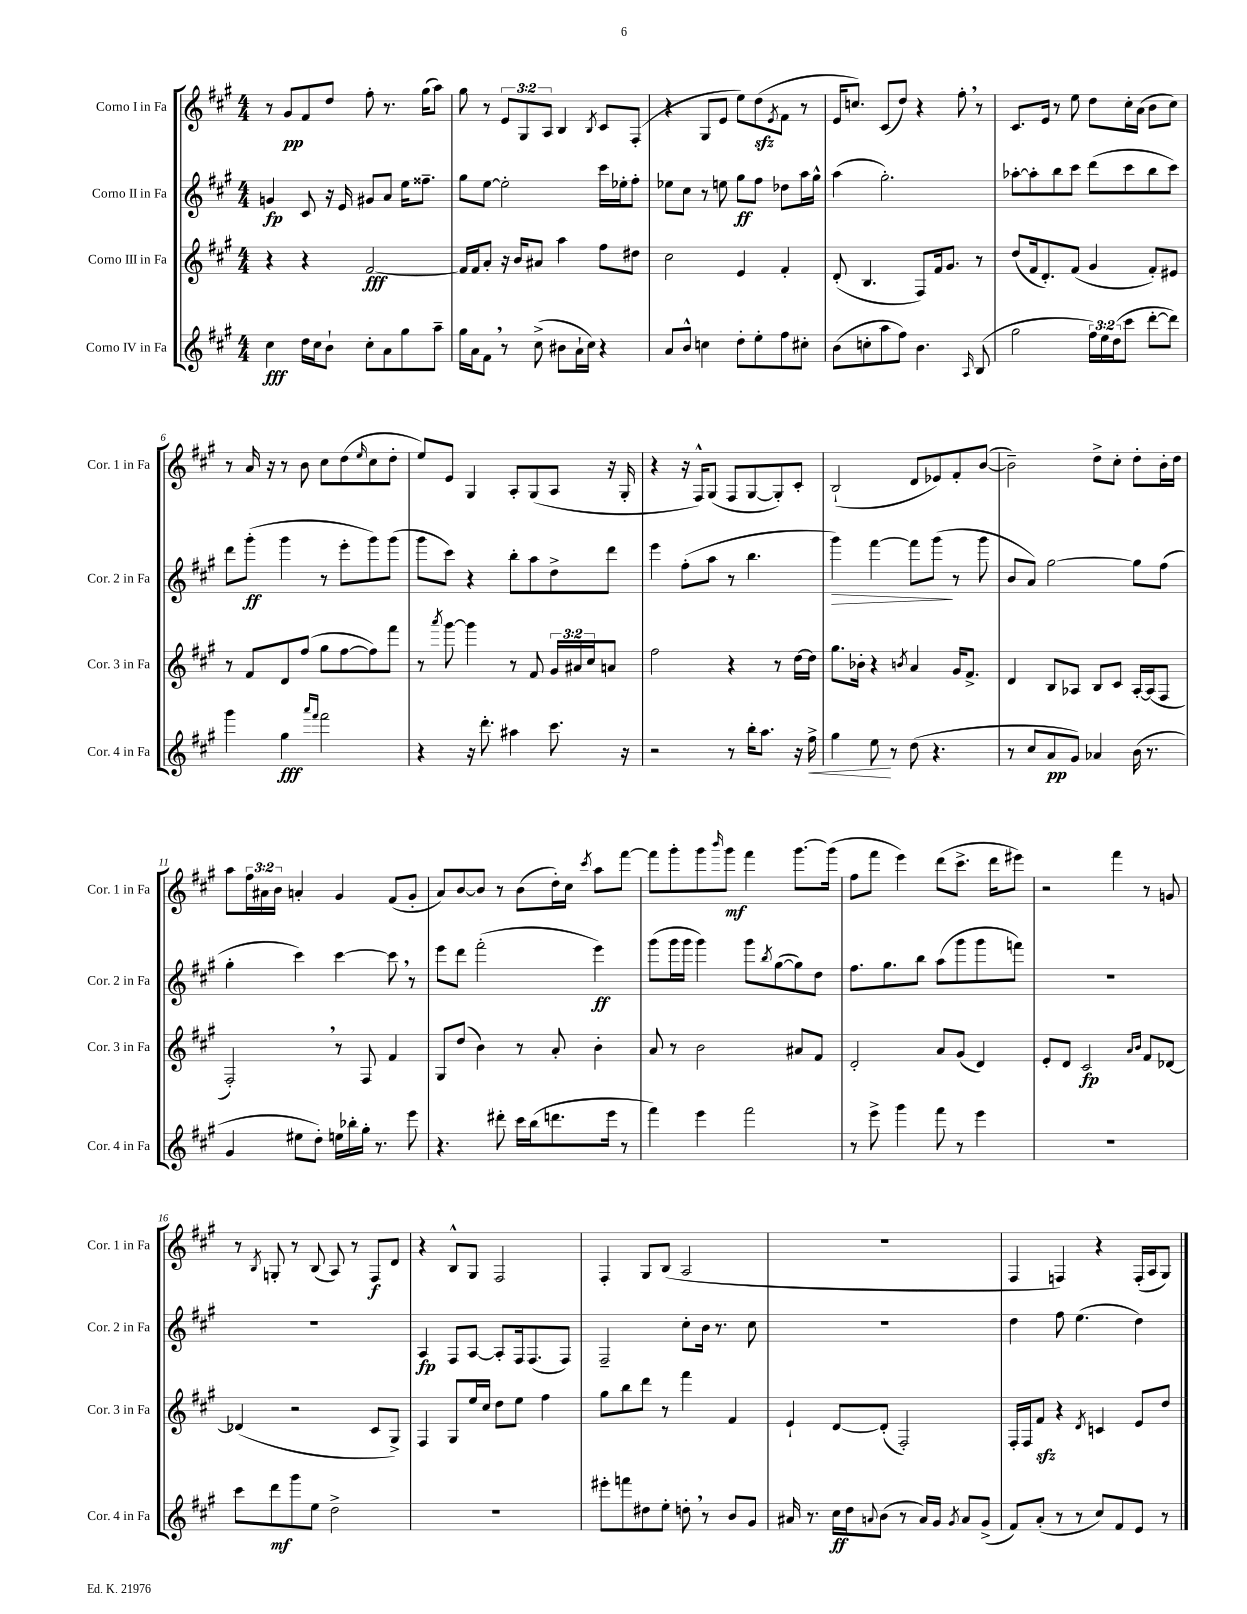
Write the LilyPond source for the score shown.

<<
\new StaffGroup <<
\new Staff = "s0" \with { instrumentName = "Corno I in Fa" shortInstrumentName = "Cor. 1 in Fa" } {
    \clef treble \key a \major \numericTimeSignature \time 4/4 \override Staff.TupletNumber.text = #tuplet-number::calc-fraction-text
    r8 gis'8\pp fis'8 d''8 fis''8-. r8. gis''16( a''8) |
    gis''8 r8 \tuplet 3/2 { e'8 gis8 a8 } b4 \acciaccatura { b8 } cis'8 fis8-.( |
    r4 gis8 e'8 e''8) d''8\sfz( \acciaccatura { e'8 } fis'8 r8 |
    e'16 c''8.) cis'8( d''8) r4 fis''8-. \breathe r8 |
    cis'8. e'16 r8 e''8 d''8 cis''16-. a'16( b'8 cis''8) |
    r8 a'16 r16 r8 b'8 cis''8 d''8( \grace { e''16 } cis''8 d''8-. |
    e''8) e'8 gis4 a8-. gis8( a8 r16 gis16-. |
    r4 r16 fis16-^) gis8( fis8 gis8~ gis8-.) cis'8-. |
    b2-!( d'8 ees'8) fis'8-. b'8~( |
    b'2--) d''8-> cis''8-. d''8-. b'16-. d''16 |
    a''8 \tuplet 3/2 { fis''16 ais'16 b'16 } a'4-. gis'4 fis'8( gis'8-. |
    a'8) b'8~ b'8 r8 b'8( d''16-.) cis''16 \acciaccatura { cis'''8 } a''8 fis'''8~ |
    fis'''8 gis'''8-. gis'''8 \grace { b'''16 } gis'''8\mf fis'''4 gis'''8.~ gis'''16( |
    fis''8 fis'''8 e'''4) d'''8( cis'''8.-> d'''16 eis'''8) |
    r2 fis'''4 r8 g'8 |
    r8 \acciaccatura { b8 } g8-. r8 b8( a8) r8 fis8\f d'8 |
    r4 b8-^ gis8 fis2 |
    fis4-. gis8 b8( a2 |
    R1 |
    fis4 f4) r4 f16-.( a16 gis8) \bar "|." |
}
\new Staff = "s1" \with { instrumentName = "Corno II in Fa" shortInstrumentName = "Cor. 2 in Fa" } {
    \clef treble \key a \major \numericTimeSignature \time 4/4
    g'4\fp cis'8 r16 e'16 gis'8 a'8 e''16 fisis''8.-- |
    gis''8 e''8~ e''2-. cis'''16 ees''16-. fis''8-. |
    ees''8 cis''8 r8 e''8 gis''8\ff fis''8 des''8 a''16 gis''16-^ |
    a''4( gis''2.-.) |
    aes''8~-. aes''8-. b''8 cis'''8 d'''8( cis'''8 b''8 cis'''8) |
    d'''8 gis'''8-.\ff( gis'''4 r8 e'''8-. gis'''8) gis'''8( |
    gis'''8 cis'''8) r4 b''8-. a''8 d''8-> d'''8 |
    e'''4 fis''8-.( a''8 r8 b''4. |
    gis'''4\>) fis'''4~ fis'''8 gis'''8\!( r8 gis'''8 |
    b'8 a'8) gis''2~ gis''8 fis''8( |
    gis''4-. cis'''4) cis'''4~ cis'''8 \breathe r8 |
    e'''8 d'''8 fis'''2-.( e'''4\ff) |
    gis'''8( gis'''16 gis'''16 gis'''4) gis'''8 \acciaccatura { b''8 } gis''8~( gis''8) d''8 |
    fis''8. gis''8. b''8 a''8( gis'''8 gis'''8 f'''8) |
    R1 |
    R1 |
    a4\fp fis8 a8~ a8-. fis16 fis8.( fis8) |
    fis2-- cis''8-. b'16 r8. cis''8 |
    R1 |
    d''4 fis''8 e''4.( d''4) \bar "|." |
}
\new Staff = "s2" \with { instrumentName = "Corno III in Fa" shortInstrumentName = "Cor. 3 in Fa" } {
    \clef treble \key a \major \numericTimeSignature \time 4/4 \override Staff.TupletNumber.text = #tuplet-number::calc-fraction-text
    r4 r4 fis'2~\fff |
    fis'16 fis'16 a'8-. r16 b'16 ais'8 a''4 fis''8 dis''8 |
    cis''2 e'4 fis'4-. |
    d'8-.( b4. fis8) fis'16 gis'8. r8 |
    d''8( fis'16 d'8.-.) fis'8( gis'4 fis'8-.) eis'8 |
    r8 fis'8 d'8 fis''8( gis''8 fis''8~ fis''8) fis'''8 |
    r8 \acciaccatura { a'''8 } gis'''8~ gis'''4 r8 fis'8 \tuplet 3/2 { gis'16 ais'16 cis''16 } a'8 |
    fis''2 r4 r8 d''16~ d''16 |
    gis''8. bes'16-. r4 \acciaccatura { b'8 } a'4 gis'16 fis'8.-> |
    d'4 b8 aes8 b8 cis'8 aes16~-. aes16( fis8 |
    fis2-.) \breathe r8 fis8 fis'4 |
    gis8 d''8( b'4) r8 a'8-. b'4-. |
    a'8 r8 b'2 ais'8 fis'8 |
    d'2-. a'8 gis'8( d'4) |
    e'8-. d'8 cis'2\fp \grace { a'16 b'16 } fis'8 des'8~ |
    des'4( r2 cis'8 gis8->) |
    fis4 gis8 e''16 cis''16 d''8 e''8 fis''4 |
    gis''8 b''8 d'''8 r8 fis'''4 fis'4 |
    e'4-! d'8~ d'8-.( fis2-.) |
    fis16-. fis16 fis'8\sfz r4 \acciaccatura { d'8 } c'4 e'8 d''8 \bar "|." |
}
\new Staff = "s3" \with { instrumentName = "Corno IV in Fa" shortInstrumentName = "Cor. 4 in Fa" } {
    \clef treble \key a \major \numericTimeSignature \time 4/4 \override Staff.TupletNumber.text = #tuplet-number::calc-fraction-text
    cis''4\fff d''16 cis''16 b'8-! cis''8-. a'8 gis''8 a''8-- |
    gis''16 a'16 fis'8 \breathe r8 cis''8->( bis'8 a'16-! cis''16) r4 |
    a'8 b'8-^ c''4 d''8-. e''8-. fis''8 cis''8-. |
    b'8( c''8-. a''8 fis''8) b'4. \grace { a16 } b8( |
    gis''2 \tuplet 3/2 { fis''16) e''16 d''16( } cis'''8 d'''8~-. d'''8) |
    gis'''4 gis''4\fff \grace { a'''16 fis'''16 } fis'''2 |
    r4 r16 d'''8.-. ais''4 cis'''8. r16 |
    r2 r8 b''16-. a''8. r16 fis''16->\< |
    gis''4 e''8\! r8 d''8( r4. |
    r8 cis''8 a'8\pp gis'8) aes'4 b'16( r8. |
    gis'4 eis''8 d''8-.) e''16 bes''16-. gis''16-. r8. e'''8 |
    r4. dis'''8-. cis'''16 b''16( d'''8. e'''16 r8 |
    fis'''4) e'''4 fis'''2 |
    r8 e'''8-> gis'''4 fis'''8 r8 e'''4 |
    R1 |
    cis'''8 d'''8\mf gis'''8 e''8 d''2-> |
    R1 |
    eis'''8-. f'''8 dis''8 e''8-. d''8-. \breathe r8 b'8 gis'8 |
    ais'16 r8. cis''16\ff d''16 \appoggiatura { a'8 } b'8( r8 a'16) gis'16 \acciaccatura { gis'8 } a'8 gis'8->( |
    fis'8) a'8-.( r8 r8 cis''8) fis'8 e'8 r8 \bar "|." |
}
>>
>>
